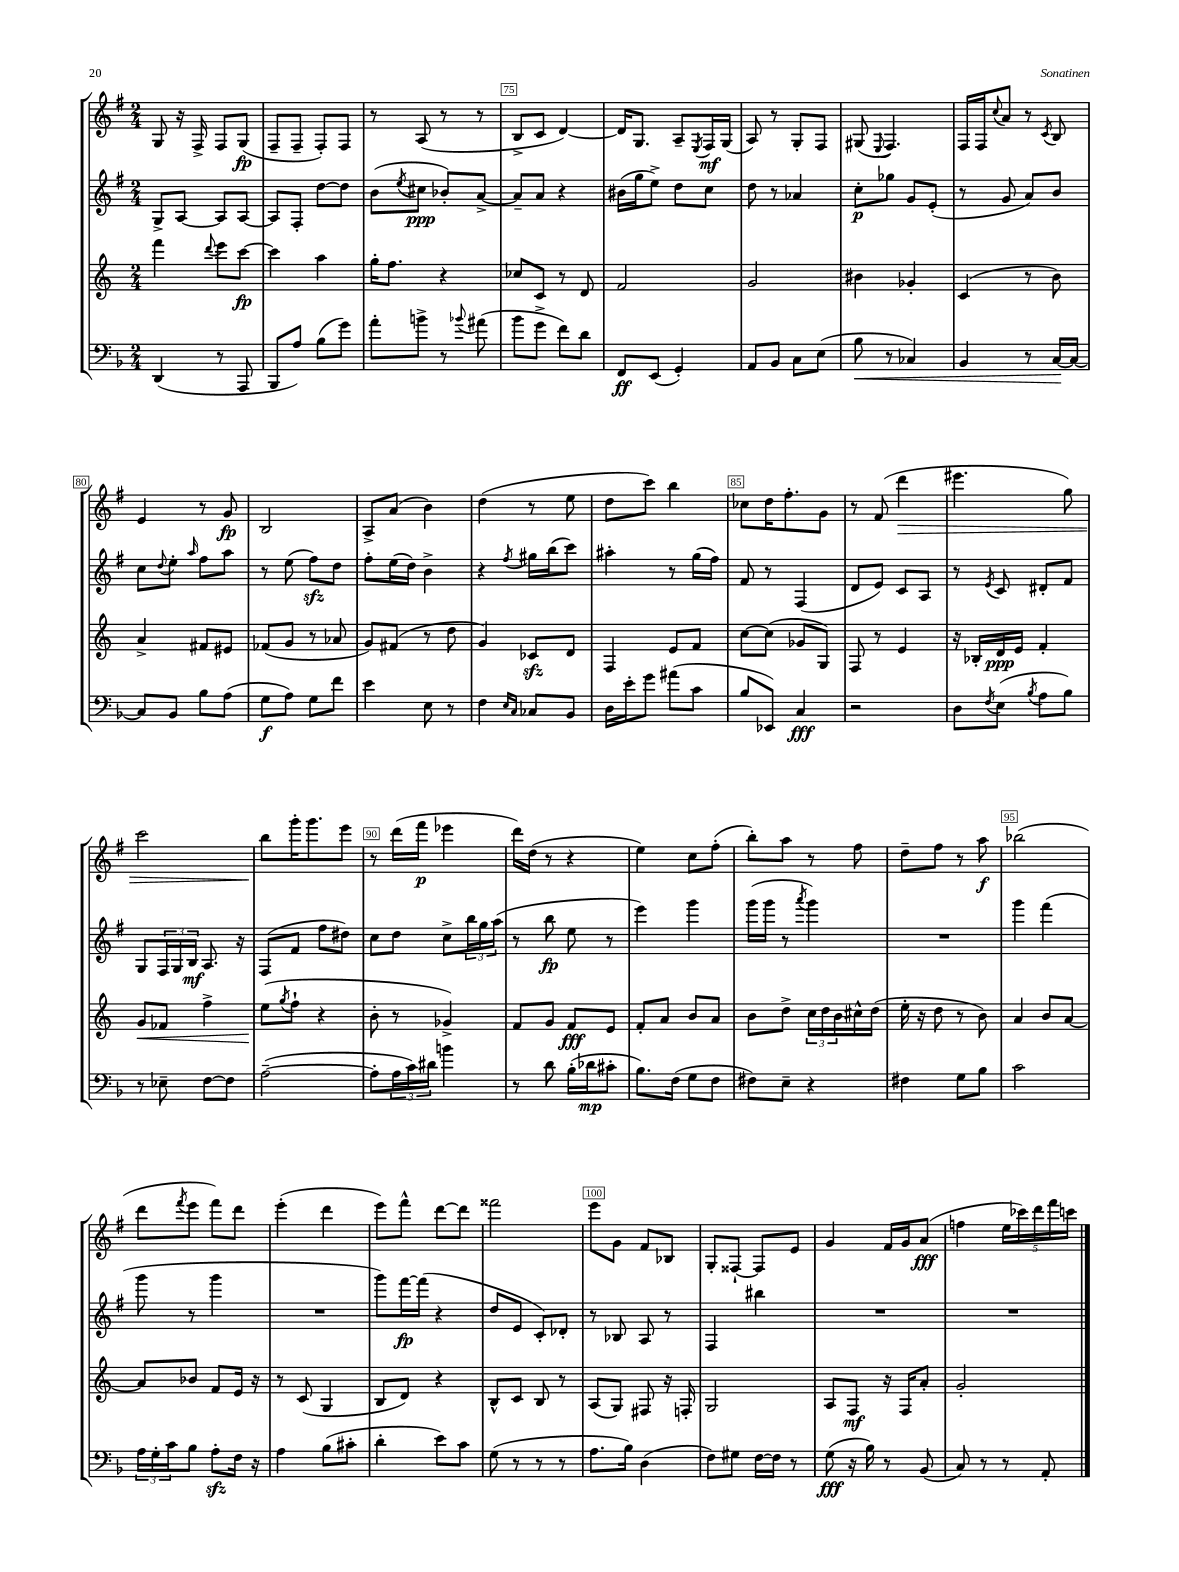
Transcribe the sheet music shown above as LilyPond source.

<<
\new StaffGroup <<
\new Staff = "s0" {
    \clef treble \key g \major \numericTimeSignature \time 2/4
    g8 r16 fis16-> fis8 g8\fp( |
    fis8-- fis8-- fis8-.) fis8 |
    r8 a8( r8 r8 |
    b8-> c'8 d'4~) |
    d'16 g8. a8-- \acciaccatura { e8 } fis16\mf g16( |
    a8) r8 g8-. fis8 |
    gis8( \appoggiatura { e8 } fis4.) |
    fis16 fis16 \appoggiatura { c''8 } a'8 r8 \acciaccatura { c'8 } b8 |
    e'4 r8 g'8\fp |
    b2 |
    a8-> a'8( b'4) |
    d''4( r8 e''8 |
    d''8 c'''8) b''4 |
    ces''8 d''16 fis''8.-. g'8 |
    r8 fis'8( d'''4\> |
    eis'''4. g''8) |
    c'''2 |
    b''8\! g'''16-. g'''8. e'''8 |
    r8 d'''16( fis'''16\p ees'''4 |
    d'''16) d''16( r8 r4 |
    e''4) c''8 fis''8-.( |
    b''8-.) a''8 r8 fis''8 |
    d''8-- fis''8 r8 a''8\f |
    bes''2( |
    d'''8 \acciaccatura { fis'''8 } e'''8 fis'''8) d'''8 |
    e'''4-.( d'''4 |
    e'''8) fis'''8-^ d'''8~ d'''8 |
    fisis'''2 |
    e'''8 g'8 fis'8 bes8 |
    g8-. fisis8~-! fisis8 e'8 |
    g'4 fis'16 g'16 a'8\fff( |
    f''4 \tuplet 5/4 { e''16 ces'''16) d'''16 fis'''16 c'''16 } \bar "|." |
}
\new Staff = "s1" {
    \clef treble \key g \major \numericTimeSignature \time 2/4
    g8-> a8~ a8 a8~ |
    a8 fis8-. d''8~ d''8 |
    b'8( \acciaccatura { e''8 } cis''8\ppp bes'8-.) a'8~-> |
    a'8-- a'8 r4 |
    bis'16( g''16 e''8->) d''8 c''8 |
    d''8 r8 aes'4 |
    c''8-.\p ges''8 g'8 e'8-.( |
    r8 g'8 a'8) b'8 |
    c''8 \appoggiatura { d''8 } e''8-. \grace { a''16 } fis''8 a''8 |
    r8 e''8( fis''8\sfz) d''8 |
    fis''8-. e''16( d''16) b'4-> |
    r4 \acciaccatura { fis''8 } gis''16 b''16( c'''8) |
    ais''4-. r8 g''16( fis''16) |
    fis'8 r8 fis4( |
    d'8 e'8) c'8 a8 |
    r8 \acciaccatura { e'8 } c'8 dis'8-. fis'8 |
    g8 \tuplet 3/2 { fis16 g16 b16\mf } a8. r16 |
    fis8( fis'8 fis''8 dis''8) |
    c''8 d''8 c''8-> \tuplet 3/2 { b''16 g''16 a''16( } |
    r8 b''8\fp e''8 r8 |
    e'''4) g'''4 |
    g'''16( g'''16 r8 \acciaccatura { a'''8 } g'''4) |
    R2 |
    g'''4 fis'''4( |
    g'''8 r8 g'''4 |
    R2 |
    g'''8) fis'''16~\fp fis'''16( r4 |
    d''8 e'8 c'8-.) des'8-. |
    r8 bes8 a8 r8 |
    fis4 bis''4 |
    R2 |
    R2 \bar "|." |
}
\new Staff = "s2" {
    \clef treble \key c \major \numericTimeSignature \time 2/4
    f'''4 \appoggiatura { d'''8 } e'''8 c'''8~\fp |
    c'''4 a''4 |
    g''16-. f''8. r4 |
    ces''8 c'8 r8 d'8 |
    f'2 |
    g'2 |
    bis'4 ges'4-. |
    c'4( r8 b'8) |
    a'4-> fis'8 eis'8 |
    fes'8( g'8 r8 aes'8 |
    g'8) fis'8( r8 d''8 |
    g'4) ces'8\sfz d'8 |
    f4 e'8 f'8 |
    c''8~ c''8( ges'8 g8) |
    f8 r8 e'4 |
    r16 bes16-. d'16\ppp e'16 f'4-. |
    g'8\< fes'8 f''4-> |
    e''8\!( \acciaccatura { g''8 } f''8-! r4 |
    b'8-. r8 ges'4->) |
    f'8 g'8 f'8\fff e'8 |
    f'8-. a'8 b'8 a'8 |
    b'8 d''8-> \tuplet 3/2 { c''16 d''16 b'16 } cis''16-^ d''16( |
    e''16-. r16 d''8 r8 b'8) |
    a'4 b'8 a'8~ |
    a'8 bes'8 f'8 e'16 r16 |
    r8 c'8( g4 |
    b8 d'8) r4 |
    b8-^ c'8 b8 r8 |
    a8( g8) fis8 r16 f16-. |
    g2 |
    a8 f8\mf r16 f16 a'8-. |
    g'2-. \bar "|." |
}
\new Staff = "s3" {
    \clef bass \key f \major \numericTimeSignature \time 2/4
    d,4( r8 a,,8 |
    bes,,8 a8) bes8( g'8) |
    a'8-. b'8-> r8 \appoggiatura { bes'8 } ais'8( |
    bes'8 g'8-> f'8) d'8 |
    f,8\ff e,8( g,4-.) |
    a,8 bes,8 c8 e8( |
    bes8\< r8 ces4) |
    bes,4 r8 c16~\! c16~ |
    c8 bes,8 bes8 a8( |
    g8\f a8) g8 f'8 |
    e'4 e8 r8 |
    f4 \grace { e16 c16 } ces8 bes,8 |
    d16 e'16-. g'8 ais'8( c'8 |
    bes8 ees,8) c4\fff |
    r2 |
    d8 \acciaccatura { f8 } e8( \acciaccatura { bes8 } a8 bes8) |
    r8 ees8-- f8~ f8 |
    a2~--( |
    a8-. \tuplet 3/2 { a16 c'16) dis'16 } b'4 |
    r8 d'8 bes16-.( des'16\mp cis'8-. |
    bes8.) f16( g8 f8 |
    fis8) e8-- r4 |
    fis4 g8 bes8 |
    c'2 |
    \tuplet 3/2 { a16 g16-. c'16 } bes8 a8-.\sfz f16 r16 |
    a4 bes8( cis'8-. |
    d'4-. e'8) c'8 |
    g8( r8 r8 r8 |
    a8. bes16) d4( |
    f8) gis8 f16~ f16 r8 |
    g8\fff( r16 bes16) r8 bes,8( |
    c8) r8 r8 a,8-. \bar "|." |
}
>>
>>
\layout { \context { \Score currentBarNumber = #72 \override BarNumber.break-visibility = ##(#f #t #t) barNumberVisibility = #(every-nth-bar-number-visible 5) \override BarNumber.stencil = #(make-stencil-boxer 0.1 0.3 ly:text-interface::print) } }
